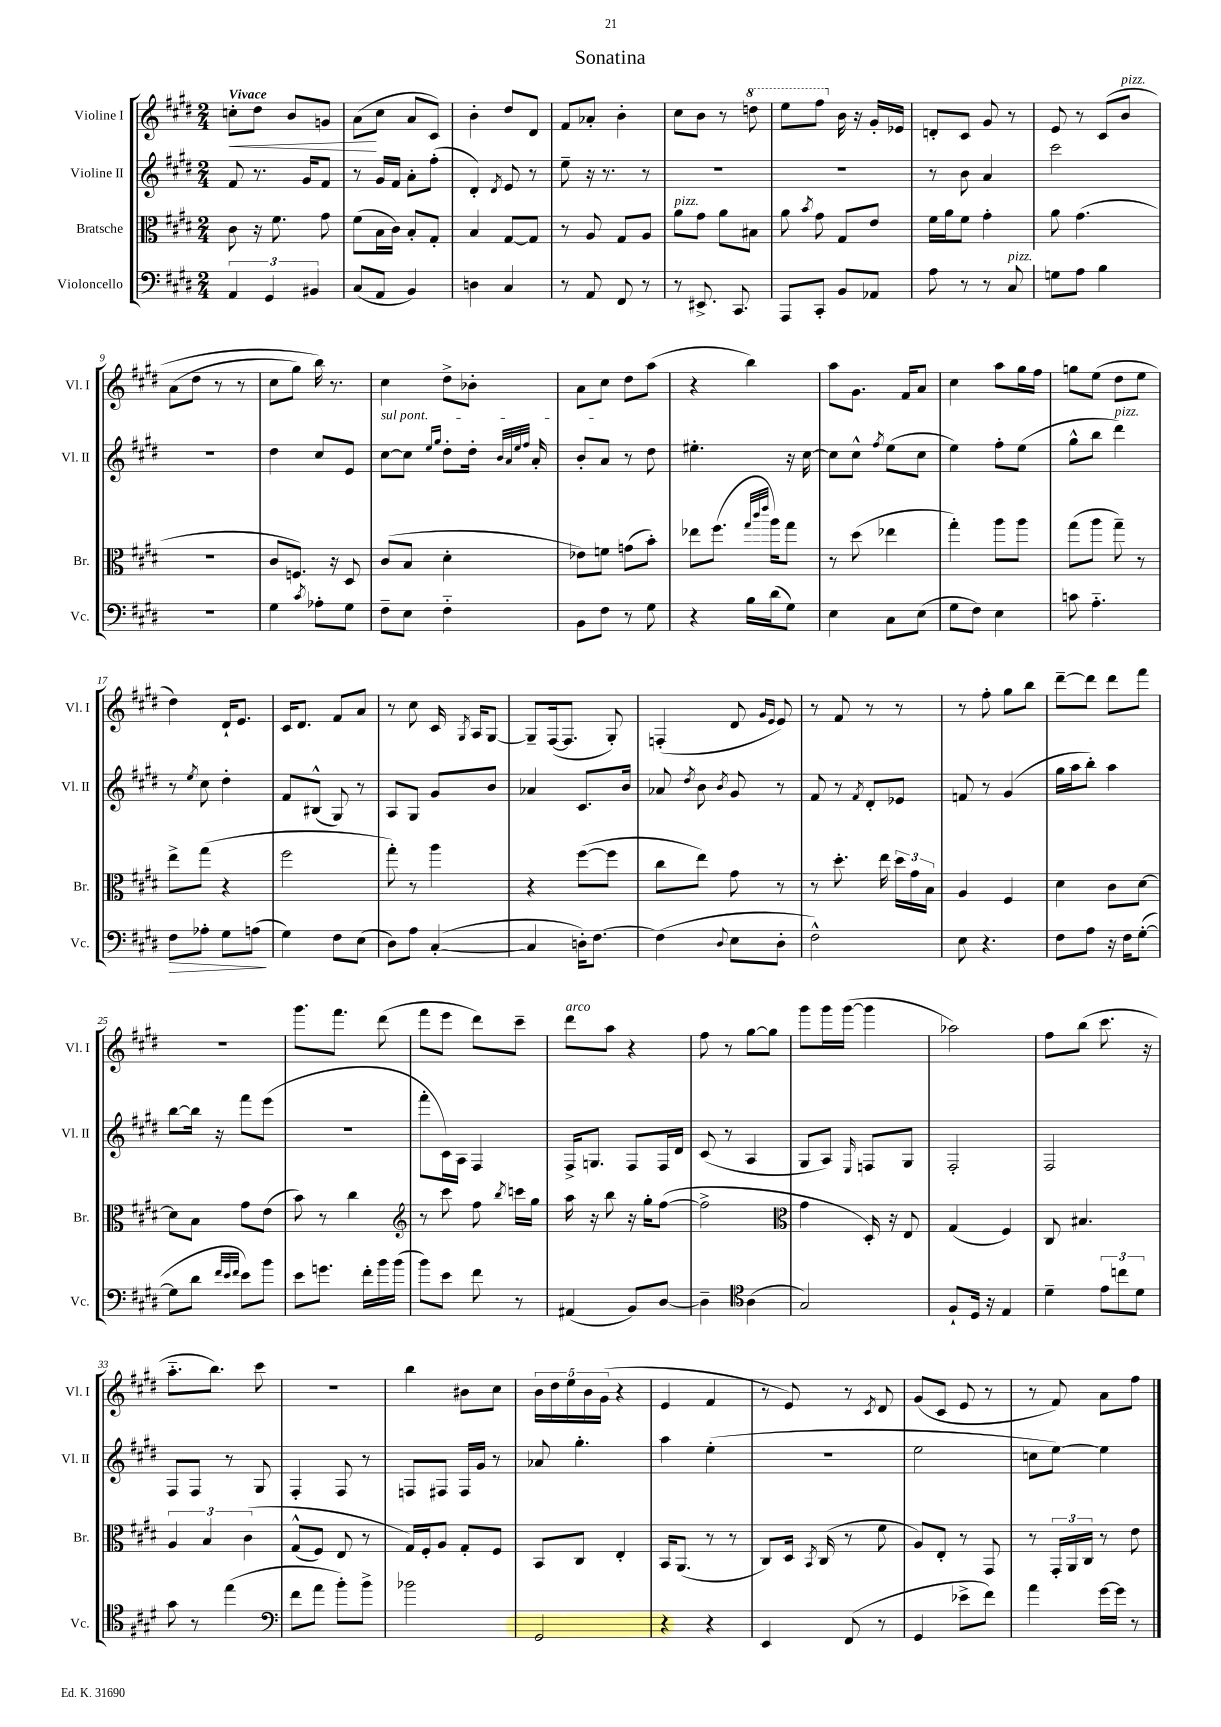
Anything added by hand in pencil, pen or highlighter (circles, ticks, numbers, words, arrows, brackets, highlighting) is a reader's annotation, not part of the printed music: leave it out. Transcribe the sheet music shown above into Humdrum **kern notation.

**kern	**dynam	**kern	**kern	**kern	**dynam
*part4	*part4	*part3	*part2	*part1	*part1
*staff4	*staff4	*staff3	*staff2	*staff1	*staff1
*I"Violoncello	*	*I"Bratsche	*I"Violine II	*I"Violine I	*
*I'Vc.	*	*I'Br.	*I'Vl. II	*I'Vl. I	*
*clefF4	*	*clefC3	*clefG2	*clefG2	*
*k[f#c#g#d#]	*	*k[f#c#g#d#]	*k[f#c#g#d#]	*k[f#c#g#d#]	*
*M2/4	*	*M2/4	*M2/4	*M2/4	*
=1	=1	=1	=1	=1	=1
!	!	!	!	!LO:TX:a:B:t=Vivace	!
!	!	!	!	!	!LO:HP:b
6AA/	.	8c#\	8f#/	8ccn'\L	<
.	.	16r	8.r	8dd#\J	.
6GG#/	.	.	.	.	.
.	.	8.f#\	.	.	.
.	.	.	.	8b/L	.
.	.	.	16g#/KL	.	.
6BB#X/	.	.	.	.	.
.	.	8g#\	8f#/J	8gn/J	.
=2	=2	=2	=2	=2	=2
(8C#/L	.	(8f#\L	8r	(8a\L	.
8AA/J	.	16B\L	16g#/LL	8cc#\J	[
.	.	16c#\JJ)	16f#/JJ	.	.
4BB/)	.	8B'/L	8a'\L	8a/L	.
.	.	8G#'/J	(8ff#'\J	8c#/J)	.
=3	=3	=3	=3	=3	=3
4Dn\	.	4B/	4d#'/)	4b'\	.
.	.	.	8qd#/	.	.
4C#/	.	[8G#/L	8e/	8dd#/L	.
.	.	8G#/J]	8r	8d#/J	.
=4	=4	=4	=4	=4	=4
8r	.	8r	8ee~\	8f#/L	.
8AA/	.	8A/	16r	8a-X'/J	.
.	.	.	8.r	.	.
8FF#/	.	8G#/L	.	4b'\	.
8r	.	8A/J	8r	.	.
=5	=5	=5	=5	=5	=5
!	!	!LO:TX:a:i:t=pizz.	!	!	!
8r	.	8a\L	2r	8cc#\L	.
8.EE#X^/	.	8g#\J	.	8b\J	.
.	.	8a\L	.	8r	.
8.CC#/	.	.	.	.	.
*	*	*	*	*8va	*
.	.	8B#X\J	.	8dddn\	.
=6	=6	=6	=6	=6	=6
8AAA/L	.	8a\	2r	8eee\L	.
.	.	8qb/	.	.	.
8CC#'/J	.	8g#\	.	8fff#\J	.
*	*	*	*	*X8va	*
8BB/L	.	8G#/L	.	16b\	.
.	.	.	.	16r	.
8AA-X/J	.	8e/J	.	16g#'/LL	.
.	.	.	.	16e-X/JJ	.
=7	=7	=7	=7	=7	=7
8A\	.	16f#\LL	8r	8dn'/L	.
.	.	16a\J	.	.	.
8r	.	8f#\J	8b\	8c#/J	.
8r	.	4g#'\	4a/	8g#/	.
!LO:TX:a:i:t=pizz.	!	!	!	!	!
8C#/	.	.	.	8r	.
=8	=8	=8	=8	=8	=8
8Gn\L	.	8a\	2ccc#\	8e/	.
8A\J	.	(4.g#\	.	8r	.
4B\	.	.	.	(8c#/L	.
!	!	!	!	!LO:TX:a:i:t=pizz.	!
.	.	.	.	8b/J	.
!!LO:LB:g=z
=9	=9	=9	=9	=9	=9
2r	.	2r	2r	(8a\L	.
.	.	.	.	8dd#\J	.
.	.	.	.	8r	.
.	.	.	.	8r	.
=10	=10	=10	=10	=10	=10
4G#\	.	8c#/L	4dd#\	8cc#\L	.
.	.	8.Fn/J)	.	8gg#\J)	.
8qc#/	.	.	.	.	.
8A-X'\L	.	.	8cc#/L	16bb\)	.
.	.	16r	.	8.r	.
8G#\J	.	8D#/	8e/J	.	.
=11	=11	=11	=11	=11	=11
!	!	!	!LO:TX:a:i:t=sul pont.	!	!
8F#~\L	.	(8c#/L	[8cc#\L	4cc#\	.
8E\J	.	8B/J	8cc#\J]	.	.
.	.	.	16qqee/LL	.	.
.	.	.	16qqgg#/JJ	.	.
4F#\	.	4d#'\	8dd#'\L	8dd#^\L	.
.	.	.	16dd#'\Jk	8b-X'\J	.
.	.	.	32qqb/LLL	.	.
.	.	.	32qqa/	.	.
.	.	.	32qqee/	.	.
.	.	.	32qqff#/JJJ	.	.
.	.	.	16a'/	.	.
=12	=12	=12	=12	=12	=12
8BB\L	.	8e-X\L)	8b'/L	8a\L	.
8F#\J	.	8fn\J	8a/J	8cc#\J	.
8r	.	(8gn\L	8r	8dd#\L	.
8G#\	.	8b'\J)	8dd#\	(8aa\J	.
=13	=13	=13	=13	=13	=13
4r	.	8ee-X\L	4.ee#X'\	4r	.
.	.	(8.ff#\J	.	.	.
16B\LL	.	.	.	4bb\)	.
.	.	32qqgg#/LLL	.	.	.
.	.	32qqccc#/	.	.	.
.	.	32qqeee/JJJ	.	.	.
(16d#\J	.	16aa\KL)	.	.	.
8G#\J)	.	8gg#\J	16r	.	.
.	.	.	[16cc#\	.	.
=14	=14	=14	=14	=14	=14
4E\	.	8r	8cc#\L]	8aa\L	.
.	.	(8dd#\	8cc#^^\J	8.g#\J	.
.	.	.	8qff#/	.	.
8C#\L	.	4ee-X\	(8ee\L	.	.
.	.	.	.	16f#/KL	.
(8E\J	.	.	8cc#\J	8a/J	.
=15	=15	=15	=15	=15	=15
8G#\L	.	4gg#'\)	4ee\)	4cc#\	.
8F#\J)	.	.	.	.	.
4E\	.	8aa\L	8ff#'\L	8aa\L	.
.	.	8aa\J	(8ee\J	16gg#\L	.
.	.	.	.	16ff#\JJ	.
=16	=16	=16	=16	=16	=16
8cn\	.	(8gg#\L	8gg#^^\L	8ggn\L	.
4.A\	.	8aa\J	8bb\J	(8ee\J	.
!	!	!	!LO:TX:a:i:t=pizz.	!	!
.	.	8gg#~\)	4ddd#\)	8dd#\L	.
.	.	8r	.	8ee\J	.
!!LO:LB:g=z
=17	=17	=17	=17	=17	=17
!	!LO:HP:b	!	!	!	!
8F#\L	>	8ee^\L	8r	4dd#\)	.
.	.	.	8qee/	.	.
8A-X'\J	.	(8gg#\J	8cc#\	.	.
8G#\L	.	4r	4dd#'\	16d#`/KL	.
.	.	.	.	8.e/J	.
(8An\J	.	.	.	.	.
.	]	.	.	.	.
=18	=18	=18	=18	=18	=18
4G#\)	.	2ff#\	8f#/L	16c#/KL	.
.	.	.	.	8.d#/J	.
.	.	.	(8B#X^^/J	.	.
8F#\L	.	.	8G#/)	8f#/L	.
(8E\J	.	.	8r	8a/J	.
=19	=19	=19	=19	=19	=19
8D#\L)	.	8gg#'\)	8A/L	8r	.
8A\J	.	8r	8G#/J	8cc#\	.
([4C#'/	.	4aa\	8g#/L	16c#/	.
.	.	.	.	8qG#/	.
.	.	.	.	16A/KL	.
.	.	.	8b/J	[8G#/J	.
=20	=20	=20	=20	=20	=20
4C#/]	.	4r	4a-X/	8G#~/L]	.
.	.	.	.	([16F#/k	.
.	.	.	.	8.F#/J]	.
16Dn'\KL)	.	([8ff#\L	8.c#/L	.	.
[8.F#\J	.	.	.	.	.
.	.	8ff#\J]	.	8G#'/)	.
.	.	.	16b/Jk	.	.
=21	=21	=21	=21	=21	=21
(4F#\]	.	8cc#\L	8a-X/	(4Fn'/	.
.	.	.	8qdd#/	.	.
.	.	8ee\J)	8b\	.	.
8qqD#/	.	.	8qb/	.	.
8E\L	.	8g#\	8g#/	8d#/	.
.	.	.	.	16qqg#/LL	.
.	.	.	.	16qqe/JJ	.
8D#'\J	.	8r	8r	8e/)	.
=22	=22	=22	=22	=22	=22
2F#^^\)	.	8r	8f#/	8r	.
.	.	8.dd#'\	8r	8f#/	.
.	.	.	8qf#/	.	.
.	.	.	8d#'/L	8r	.
.	.	16ee\	.	.	.
.	.	24dd#\LL	8e-X/J	8r	.
.	.	24g#\	.	.	.
.	.	24B\JJ	.	.	.
=23	=23	=23	=23	=23	=23
8E\	.	4A/	8fn/	8r	.
4.r	.	.	8r	8ff#'\	.
.	.	4F#/	(4g#/	8gg#\L	.
.	.	.	.	8bb\J	.
=24	=24	=24	=24	=24	=24
8F#\L	.	4d#\	16gg#\LL	[8ddd#~\L	.
.	.	.	16aa\J	.	.
8A\J	.	.	8bb'\J)	8ddd#\J]	.
16r	.	8c#\L	4aa\	8ddd#\L	.
16F#\KL	.	.	.	.	.
([8G#'\J	.	[8d#\J	.	8fff#\J	.
!!LO:LB:g=z
=25	=25	=25	=25	=25	=25
8G#\L]	.	8d#\L]	[8bb\L	2r	.
8d#\J	.	8B\J	16bb\Jk]	.	.
.	.	.	16r	.	.
32qqf#/LLL	.	.	.	.	.
32qqe/	.	.	.	.	.
32qqf#/JJJ	.	.	.	.	.
8e\L)	.	8g#\L	8fff#\L	.	.
8b\J	.	(8e\J	(8eee\J	.	.
=26	=26	=26	=26	=26	=26
8e\L	.	8b\)	2r	8.ggg#\L	.
8.gn\J	.	8r	.	.	.
.	.	.	.	8.fff#\J	.
.	.	4cc#\	.	.	.
16f#'\LL	.	.	.	.	.
16b\	.	.	.	(8ddd#\	.
(16b\JJ	.	.	.	.	.
=27	=27	=27	=27	=27	=27
*	*	*clefG2	*	*	*
8b\L)	.	8r	8fff#'\L	8fff#\L	.
8e\J	.	8ccc#\	16c#\L)	8eee\J	.
.	.	.	16A\JJ	.	.
8f#\	.	8ff#\	4F#/	8ddd#\L)	.
.	.	8qbb/	.	.	.
8r	.	16cccn\LL	.	8ccc#~\J	.
.	.	16gg#\JJ	.	.	.
=28	=28	=28	=28	=28	=28
!	!	!	!	!LO:TX:a:i:t=arco	!
(4AA#X/	.	16aa\	16F#^/KL	8ddd#\L	.
.	.	16r	8.Gn/J	.	.
.	.	8bb\	.	8aa\J	.
8BB/L)	.	16r	8F#/L	4r	.
.	.	16gg#'\KL	.	.	.
[8D#/J	.	([8ff#\J	16F#/L	.	.
.	.	.	16d#/JJ	.	.
=29	=29	=29	=29	=29	=29
4D#~\]	.	2ff#^\]	(8c#/	8ff#\	.
.	.	.	8r	8r	.
*clefC4	*	*	*	*	*
(4A\	.	.	4A/	[8gg#\L	.
.	.	.	.	8gg#\J]	.
=30	=30	=30	=30	=30	=30
*	*	*clefC3	*	*	*
2G#/)	.	4g#\	8G#/L	8ggg#\L	.
.	.	.	8A/J)	16ggg#\L	.
.	.	.	.	([16ggg#\JJ	.
.	.	.	16qqE/	.	.
.	.	16D#'/)	8Fn/L	4ggg#\]	.
.	.	16r	.	.	.
.	.	8E/	8G#/J	.	.
=31	=31	=31	=31	=31	=31
8F#`/L	.	(4G#/	2F#'/	2aa-X\)	.
16D#/Jk	.	.	.	.	.
16r	.	.	.	.	.
4E/	.	4F#/)	.	.	.
=32	=32	=32	=32	=32	=32
4d#~\	.	8C#/	2F#/	8ff#\L	.
.	.	4.B#X/	.	(8bb\J	.
12e\L	.	.	.	8.ccc#\	.
12ccn\	.	.	.	.	.
12d#\J	.	.	.	.	.
.	.	.	.	16r	.
!!LO:LB:g=z
=33	=33	=33	=33	=33	=33
8g#\	.	6A/	8F#/L	8.aa\L	.
8r	.	.	8F#/J	.	.
.	.	6B/	.	.	.
.	.	.	.	8.bb\J)	.
(4ee\	.	.	8r	.	.
.	.	(6c#\	.	.	.
.	.	.	8G#/	8ccc#\	.
=34	=34	=34	=34	=34	=34
*clefF4	*	*	*	*	*
8f#\L	.	(8G#^^/L	4F#'/	2r	.
8a\J	.	8F#/J)	.	.	.
8b'\L)	.	8E/	8F#/	.	.
8b^\J	.	8r	8r	.	.
=35	=35	=35	=35	=35	=35
2b-X\	.	16G#/LL)	8Fn/L	4bb\	.
.	.	16F#'/J	.	.	.
.	.	8A/J	8F#X/J	.	.
.	.	8G#'/L	16F#/LL	8b#X\L	.
.	.	.	16g#/JJ	.	.
.	.	8F#/J	8r	8cc#\J	.
=36	=36	=36	=36	=36	=36
2GG#/	.	8BB/L	8a-X/	20b\LL	.
.	.	.	.	20dd#\	.
.	.	.	.	20ee\	.
.	.	8C#/J	4.gg#'\	.	.
.	.	.	.	20b\	.
.	.	.	.	(20g#\JJ	.
.	.	4E'/	.	4r	.
=37	=37	=37	=37	=37	=37
4r	.	16BB/KL	4aa\	4e/	.
.	.	(8.AA/J	.	.	.
4r	.	8r	(4ee'\	4f#/	.
.	.	8r	.	.	.
=38	=38	=38	=38	=38	=38
4EE/	.	8C#/L)	2r	8r	.
.	.	16D#/Jk	.	8e/)	.
.	.	8qBB/	.	.	.
.	.	(16C#/	.	.	.
(8FF#/	.	8r	.	8r	.
.	.	.	.	8qc#/	.
8r	.	8f#\	.	8d#/	.
=39	=39	=39	=39	=39	=39
4GG#/	.	8A/L)	2ee\	(8g#/L	.
.	.	8E'/J	.	8c#/J	.
8e-X^\L	.	8r	.	8e/	.
8f#\J)	.	8GG#/	.	8r	.
=40	=40	=40	=40	=40	=40
4a\	.	8r	8ccn\L	8r	.
.	.	24GG#'/LL	[8ee\J)	8f#/)	.
.	.	24AA/	.	.	.
.	.	24C#/JJ	.	.	.
[16g#\LL	.	8r	4ee\]	8a\L	.
16g#\JJ]	.	.	.	.	.
8r	.	8e\	.	8ff#\J	.
==	==	==	==	==	==
*-	*-	*-	*-	*-	*-
